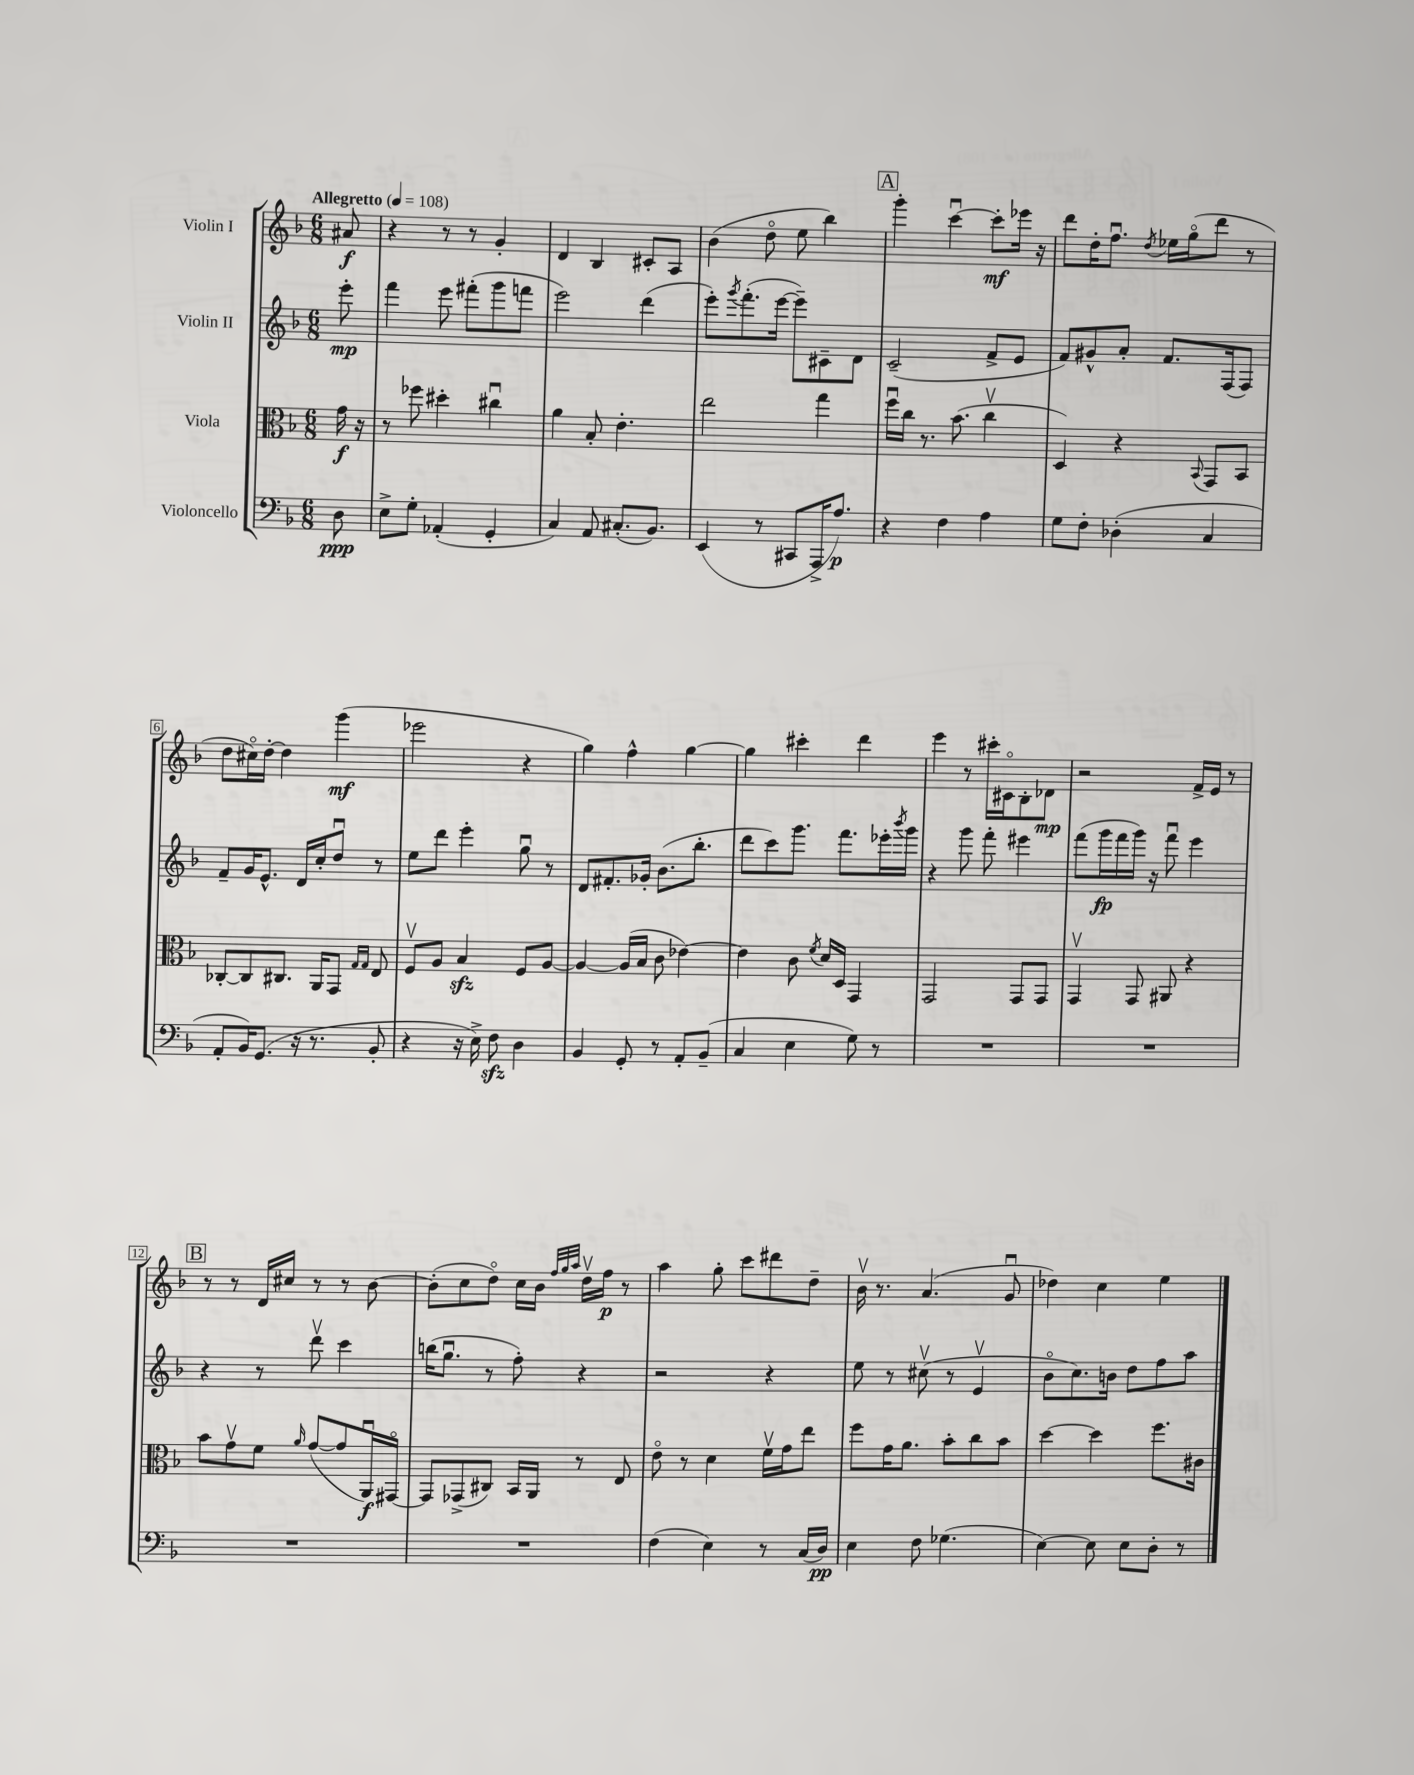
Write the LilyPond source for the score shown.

<<
\new StaffGroup <<
\new Staff = "s0" \with { instrumentName = "Violin I" } {
    \clef treble \key f \major \numericTimeSignature \time 6/8 \partial 8 \tempo "Allegretto" 4 = 108
    ais'8\f |
    r4 r8 r8 g'4-. |
    d'4 bes4 cis'8-. a8 |
    bes'4( d''8\flageolet e''8 bes''4) |
    \mark \markup { \box "A" } g'''4-. c'''4~\downbow c'''8-.\mf ees'''16 r16 |
    d'''8 d''16-. f''8.\downbow \acciaccatura { d''8 } ees''16 g''16\flageolet( d'''8 r8 |
    d''8 cis''16\flageolet) d''16~-. d''4 g'''4\mf( |
    ees'''2 r4 |
    g''4) f''4-^ g''4~ |
    g''4 cis'''4-. d'''4 |
    e'''4 r8 cis'''16-. cis'16\flageolet bes8-. des'8\mp |
    r2 f'16-> e'16 r8 |
    \mark \markup { \box "B" } r8 r8 d'16 cis''16 r8 r8 bes'8~ |
    bes'8-.( c''8 d''8\flageolet) c''16 bes'16 \grace { f''32 g''32 a''32 } d''16\upbow f''16\p r8 |
    a''4 g''8-. c'''8 dis'''8 d''8-- |
    bes'16\upbow r8. a'4.( g'8\downbow |
    des''4) c''4 e''4 \bar "|." |
}
\new Staff = "s1" \with { instrumentName = "Violin II" } {
    \clef treble \key f \major \numericTimeSignature \time 6/8 \partial 8
    e'''8-.\mp |
    f'''4 e'''8 fis'''8-.( g'''8 f'''8 |
    e'''2) d'''4( |
    e'''8-.) \acciaccatura { g'''8 } f'''8.-.( e'''16~ e'''8--) cis'8-- d'8 |
    \mark \markup { \box "A" } c'2--( f'8-> e'8 |
    f'8) gis'8-^ a'8-. f'8. f16( f8) |
    f'8-- g'16 e'8.-^ d'16 c''16-. d''8\downbow r8 |
    e''8 d'''8 e'''4-. g''8\downbow r8 |
    d'8 fis'8.-. ges'16-. bes'8.( bes''8.-. |
    d'''8 c'''8) g'''8. f'''8. ees'''16-. \acciaccatura { bes'''8 } g'''16 |
    r4 g'''8 f'''8-. eis'''4 |
    f'''8( g'''16\fp f'''16 g'''16) r16 f'''8\downbow e'''4 |
    \mark \markup { \box "B" } r4 r8 d'''8\upbow c'''4 |
    b''16( g''8.\downbow r8 f''8-.) r4 |
    r2 r4 |
    e''8 r8 cis''8\upbow( r8 e'4\upbow |
    bes'8\flageolet c''8.) b'16 d''8 f''8 a''8 \bar "|." |
}
\new Staff = "s2" \with { instrumentName = "Viola" } {
    \clef alto \key f \major \numericTimeSignature \time 6/8 \partial 8
    g'16\f r16 |
    r8 fes''8 dis''4-. cis''4\downbow |
    a'4 bes8-. e'4.-. |
    e''2 g''4 |
    \mark \markup { \box "A" } f''16\downbow c''16 r8. bes'8.( c''4\upbow |
    d4) r4 \appoggiatura { bes,8 } g,8 bes,8 |
    ces8~-. ces8 cis8. a,16 g,8 \grace { g16 g16 } e8 |
    f8\upbow a8 bes4\sfz f8 a8~ |
    a4~ a16( bes16 c'8 ees'4~) |
    ees'4 c'8 \acciaccatura { f'8 } d'16 d16 g,4 |
    g,2 g,8 g,8 |
    g,4\upbow g,8 ais,8 r4 |
    \mark \markup { \box "B" } bes'8 g'8\upbow f'8 \grace { a'16 } g'8~( g'8 a,16\downbow\f) gis,16~\flageolet |
    gis,8 ges,8->( cis8) bes,16 a,16 r8 e8 |
    e'8\flageolet r8 d'4 f'16\upbow g'16 e''8 |
    f''8 g'16 a'8. bes'8-. c''8 bes'8 |
    d''4~ d''4 f''8. cis'16 \bar "|." |
}
\new Staff = "s3" \with { instrumentName = "Violoncello" } {
    \clef bass \key f \major \numericTimeSignature \time 6/8 \partial 8
    d8\ppp |
    e8-> g8-. aes,4-.( g,4-. |
    c4) a,8 cis8.-.( bes,8.) |
    e,4( r8 cis,8 a,,16-> a8.\p) |
    \mark \markup { \box "A" } r4 f4 a4 |
    g8 f8-. des4-.( c4 |
    a,8-. bes,16) g,8.( r16 r8. bes,8-. |
    r4 r16 e16->) f8\sfz d4 |
    bes,4 g,8-. r8 a,8-. bes,8--( |
    c4 e4 g8) r8 |
    R2. |
    R2. |
    \mark \markup { \box "B" } R2. |
    R2. |
    f4( e4) r8 c16( d16\pp) |
    e4 f8 ges4.( |
    e4~) e8 e8 d8-. r8 \bar "|." |
}
>>
>>
\layout { \context { \Score \override BarNumber.stencil = #(make-stencil-boxer 0.1 0.3 ly:text-interface::print) } }
